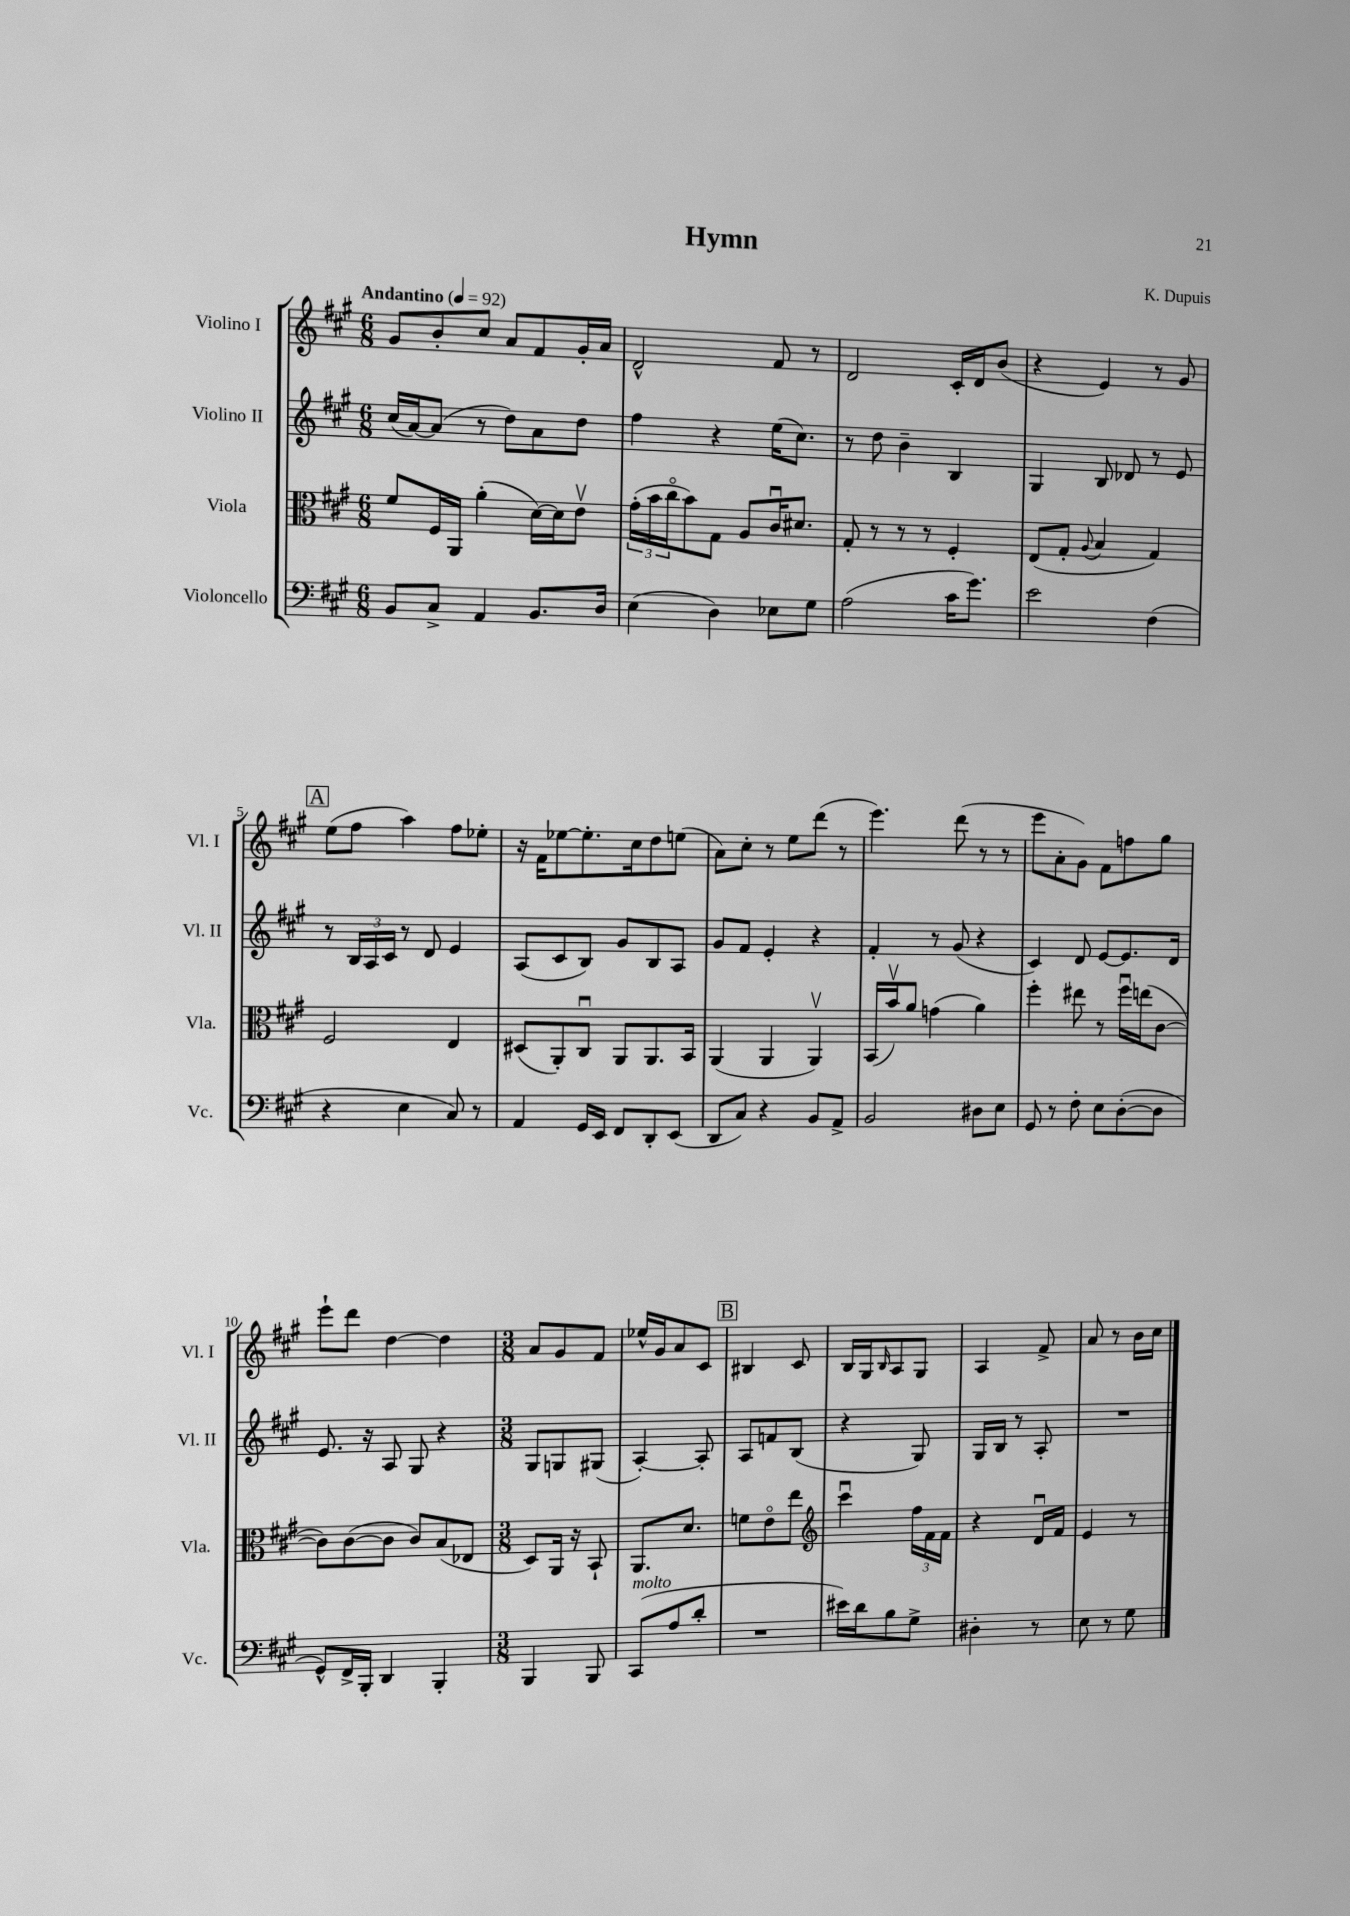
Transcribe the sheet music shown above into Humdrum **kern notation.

**kern	**kern	**kern	**kern
*staff4	*staff3	*staff2	*staff1
*clefF4	*clefC3	*clefG2	*clefG2
*k[f#c#g#]	*k[f#c#g#]	*k[f#c#g#]	*k[f#c#g#]
*M6/8	*M6/8	*M6/8	*M6/8
*MM92	*MM92	*MM92	*MM92
8BB/L	8f#/L	(16cc#/LL	8g#/L
.	.	[16a/J)	.
8C#^/J	16F#/L	(8a/]J	8b'/
.	16AA/JJ	.	.
4AA/	(4a'\	8r	8cc#/J
.	.	8dd\L)	8a/L
8.BB/L	[16d\LL)	8a\	8f#/
.	16d\]J	.	.
.	8ev\J	8dd\J	16g#'/L
16D/Jk	.	.	16a/JJ
=	=	=	=
(4E\	(24g#'\LL	4ff#\	2d^^/
.	24b\	.	.
.	24cc#o\J	.	.
.	8b\)	.	.
4D\)	8G#\J	4r	.
.	8A/L	.	.
8E-\L	16c#u/K	(16ee\LK	8f#/
.	8.d#/J	8.cc#\J)	.
8G#\J	.	.	8r
=	=	=	=
(2A\	8G#'/	8r	2d/
.	8r	8dd\	.
.	8r	4b~\	.
.	8r	.	.
16c#\LK	4F#'/	4B/	16c#'/LL
8.g#\J)	.	.	16d/J
.	.	.	(8b/J
=	=	=	=
2e\	(8E/L	4G#/	4r
.	8G#'/J	.	.
.	8qqA/	.	.
.	4B/	8B/	4e/)
.	.	8d-/	.
(4F#\	4G#/)	8r	8r
.	.	8e/	8g#/
=	=	=	=
4r	2F#/	8r	(8ee\L
.	.	24B/LL	8ff#\J
.	.	24A/	.
.	.	24c#/JJ	.
4E\	.	8r	4aa\)
.	.	8d/	.
8C#/)	4E/	4e/	8ff#\L
8r	.	.	8ee-'\J
=	=	=	=
4AA/	(8D#/L	(8A/L	16r
.	.	.	16f#\LK
.	8AA'/)	8c#/	[8ee-\
16GG#/LL	8C#u/J	8B/J)	8.ee-'\]
16EE/JJ	.	.	.
8FF#/L	8AA/L	8g#/L	.
.	.	.	16cc#\k
8DD'/	8.AA/	8B/	8dd\
(8EE/J	.	8A/J	(8ee\J
.	16BB/Jk	.	.
=	=	=	=
8DD/L	(4AA/	8g#/L	8a\L)
8C#/J)	.	8f#/J	8cc#'\J
4r	4AA/	4e'/	8r
.	.	.	8ee\L
8BB/L	4AAv/)	4r	(8ddd\J
8AA^/J	.	.	8r
=	=	=	=
2BB/	(16BB/LL	4f#'/	4.eee\)
.	16bv/J)	.	.
.	8a/J	.	.
.	(4g\	8r	.
.	.	(8g#/	(8ddd\
8D#\L	4a\)	4r	8r
8E\J	.	.	8r
=	=	=	=
8GG#/	4ff#'\	4c#/)	8eee\L
8r	.	.	8a'\
8F#'\	8ee#\	8d/	8g#\J)
8E\L	8r	[8e/L	8f#\L
([8D'\	16ff#u\LL	8.e/]	8ff\
.	(16ee\J	.	.
8D\]J	[8c#\J	.	8gg#\J
.	.	16d/Jk	.
=	=	=	=
8GG#^^/L)	8c#\]L)	8.e/	8eee`\L
16FF#^/L	([8c#\	.	8ddd\J
16BBB'/JJ	.	16r	.
4DD/	8c#\]J	8A/	[4dd\
.	8c#/L)	8G#/	.
4BBB'/	(8B/	4r	4dd\]
.	8E-/J	.	.
=	=	=	=
*M3/8	*M3/8	*M3/8	*M3/8
4BBB/	8D/L)	8G#/L	8a/L
.	16AA/Jk	8G/	8g#/
.	16r	.	.
8BBB/	8BB`/	(8G#/J	8f#/J
=	=	=	=
(8CC#/L	8.AA/L	[4A'/)	16ee-^^/LL
.	.	.	16g#/J
8A/	.	.	8a/
.	8.d/J	.	.
8d'/J	.	8A'/]	8c#/J
=	=	=	=
4.r	8f\L	8A/L	4B#/
.	8eo\	8f/	.
.	8ee\J	(8B/J	8c#/
=	=	=	=
*	*clefG2	*	*
16e#\LL)	4ccc#u\	4r	16B/LL
16d\J	.	.	16G#/J
.	.	.	16qqB/
8B\	.	.	8A/
8G#^\J	24ff#\LL	8G#/)	8G#/J
.	24f#\	.	.
.	24f#\JJ	.	.
=	=	=	=
4D#'\	4r	16G#/LL	4A/
.	.	16B/JJ	.
.	.	8r	.
8r	16du/LL	8A'/	8f#^/
.	16f#/JJ	.	.
=	=	=	=
8E\	4e/	4.r	8a/
8r	.	.	8r
8G#\	8r	.	16b\LL
.	.	.	16cc#\JJ
==	==	==	==
*-	*-	*-	*-
